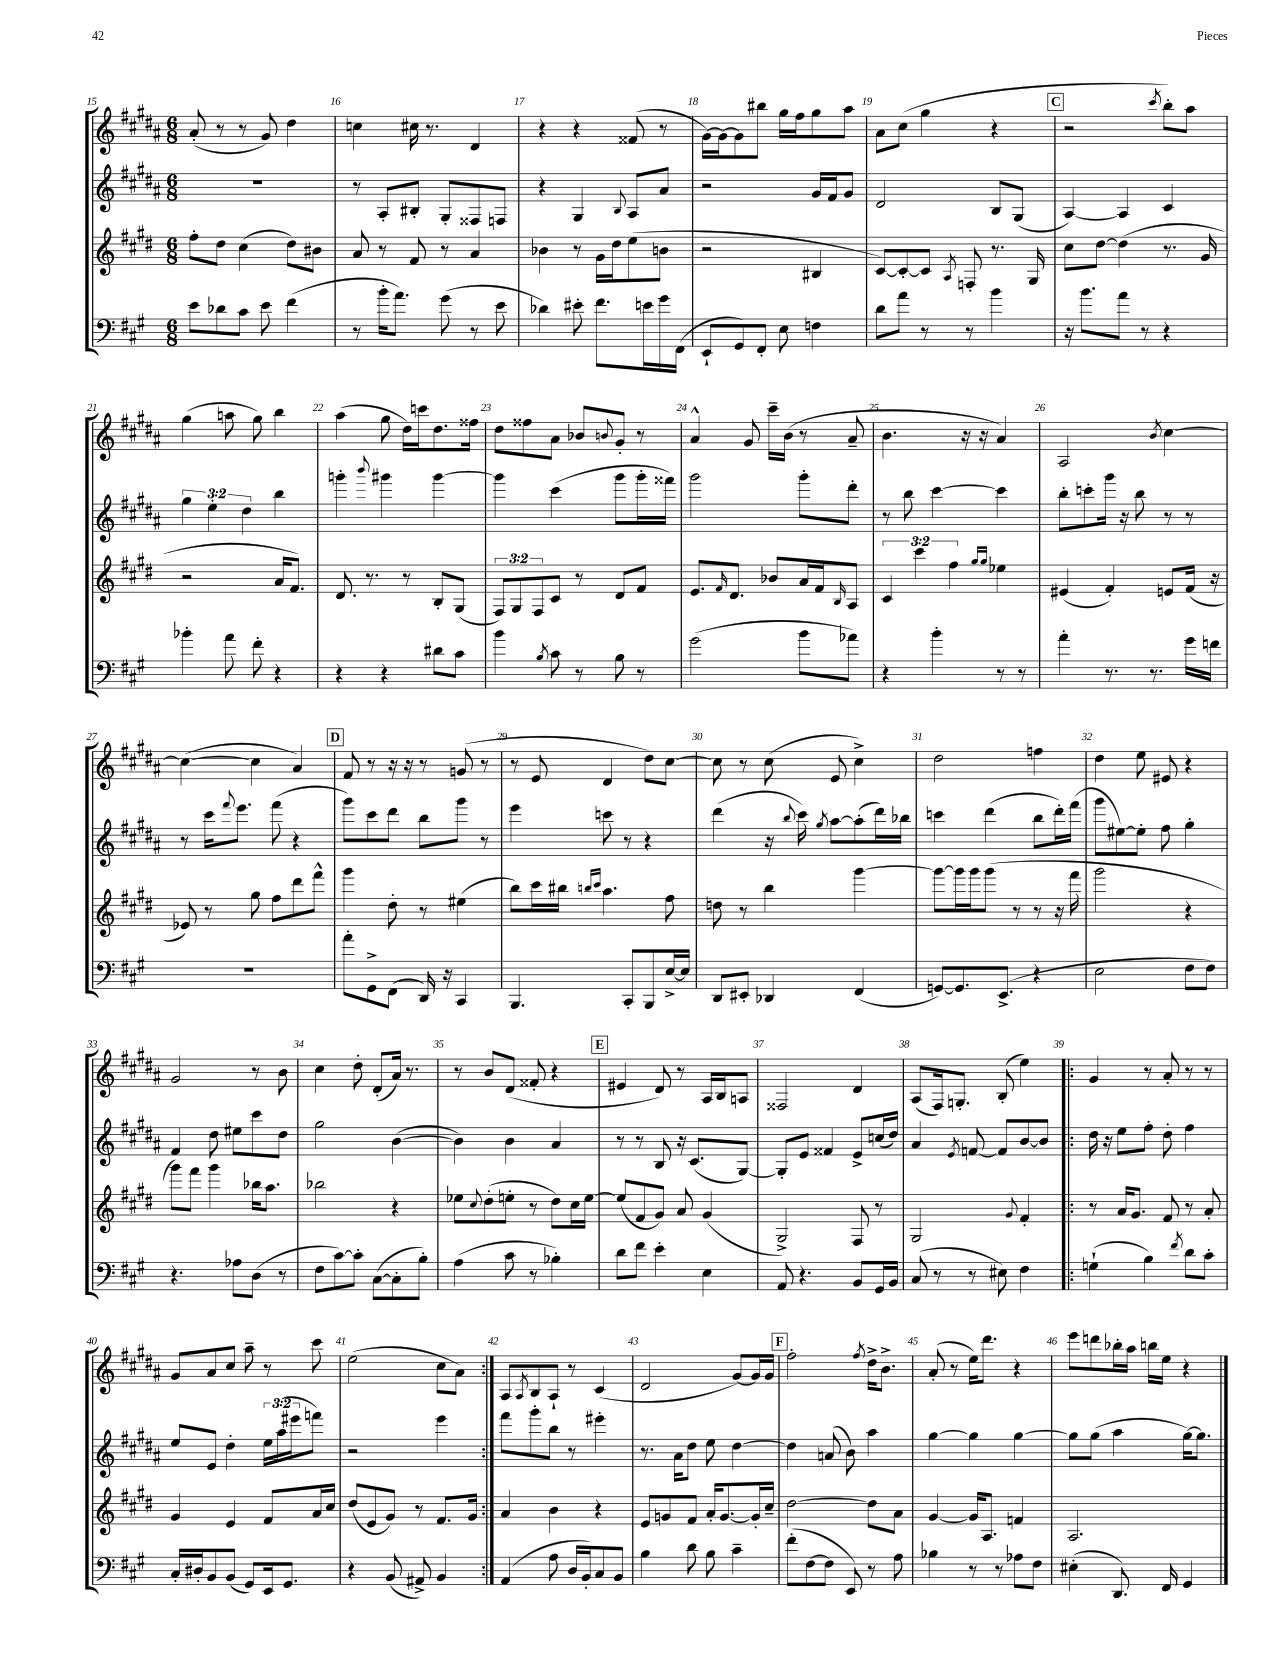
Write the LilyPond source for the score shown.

<<
\new StaffGroup <<
\new Staff = "s0" {
    \clef treble \key b \major \numericTimeSignature \time 6/8
    ais'8-.( r8 r8 gis'8) dis''4 |
    c''4 cis''16 r8. dis'4 |
    r4 r4 fisis'8( r8 |
    gis'16~) gis'16~ gis'8 bis''8 gis''16 fis''16 gis''8 ais''8 |
    ais'8 cis''8( gis''4 r4 |
    \mark \markup { \box "C" } r2 \acciaccatura { cis'''8 } b''8-.) ais''8 |
    gis''4( a''8 gis''8) b''4 |
    ais''4( gis''8 dis''16) c'''16 dis''8. fisis''16 |
    dis''8 fisis''8 ais'8 bes'8 \appoggiatura { b'8 } gis'8-. r8 |
    ais'4-^ gis'8 cis'''16-- b'16( r8 ais'8-- |
    b'4. r16 r16 ais'4) |
    ais2 \acciaccatura { b'8 } cis''4~ |
    cis''4~( cis''4 ais'4) |
    \mark \markup { \box "D" } fis'8 r8 r16 r16 r8 g'8( r8 |
    r8 e'8 dis'4 dis''8) cis''8~ |
    cis''8 r8 cis''8( e'8 cis''4->) |
    dis''2 f''4 |
    dis''4 e''8 eis'8 r4 |
    gis'2 r8 b'8 |
    cis''4 dis''8-. dis'8-.( ais'16) r8. |
    r8 b'8 dis'8( fisis'8-. r4 |
    \mark \markup { \box "E" } eis'4 dis'8) r8 ais16 b16 a8 |
    fisis2 dis'4 |
    ais8( fis16) g8.-. b8-.( e''4) |
    \repeat volta 2 { gis'4 r8 ais'8-. r8 r8 |
    gis'8 ais'8 cis''8 ais''8-- r8 cis'''8 |
    e''2( cis''8 ais'8) | }
    ais8 \acciaccatura { ais8 } b8 ais8-! r8 cis'4( |
    dis'2 gis'8~) gis'16 gis'16 |
    \mark \markup { \box "F" } fis''2-. \acciaccatura { fis''8 } dis''16-> b'8.-> |
    ais'8-.( r8 e''16) dis'''8. r4 |
    e'''8 d'''8 bes''16-. ais''16 b''16 e''16 r4 \bar "|." |
}
\new Staff = "s1" {
    \clef treble \key b \major \numericTimeSignature \time 6/8 \override Staff.TupletNumber.text = #tuplet-number::calc-fraction-text
    R2. |
    r8 ais8-. bis8-. gis8-. fisis8 f8 |
    r4 gis4 \appoggiatura { b8 } ais8 ais'8 |
    r2 gis'16 fis'16 gis'8 |
    dis'2 b8 gis8( |
    \mark \markup { \box "C" } ais4~) ais4 cis'4 |
    \tuplet 3/2 { gis''4 e''4-. dis''4 } b''4 |
    g'''4-. \appoggiatura { b'''8 } gis'''4 gis'''4~ |
    gis'''4 cis'''4( gis'''8 gis'''16-. fisis'''16) |
    gis'''2 gis'''8-. dis'''8-. |
    r8 b''8 cis'''4~ cis'''4 |
    b''8-. c'''8-. gis'''16 r16 b''8 r8 r8 |
    r8 cis'''16 \appoggiatura { fis'''8 } e'''8. fis'''8( r4 |
    \mark \markup { \box "D" } gis'''8) cis'''8 dis'''8 b''8 gis'''8 r8 |
    e'''4 c'''8 r8 r4 |
    dis'''4( r16 \appoggiatura { b''8 } cis'''16) \acciaccatura { gis''8 } ais''8~ ais''8-.( dis'''16) bes''16 |
    c'''4 dis'''4( b''8 dis'''16-.) fis'''16( |
    gis'''8 eis''8~) eis''8-. fis''8 gis''4-. |
    fis'4 dis''8 eis''8 cis'''8 dis''8 |
    gis''2 b'4~( |
    b'4) b'4 ais'4 |
    \mark \markup { \box "E" } r8 r8 b8 r16 cis'8.( gis8~) |
    gis8-. e'8 fisis'4 e'8-> c''16( dis''16) |
    ais'4 \acciaccatura { e'8 } f'8~ f'8 b'8~ b'8 |
    \repeat volta 2 { dis''16 r16 e''8 fis''8-. dis''8-. fis''4 |
    e''8 e'8 dis''4-. \tuplet 3/2 { e''16 ais''16( eis'''16 } f'''8) |
    r2 e'''4 | }
    fis'''8 gis'''8-. b''8 r8 eis'''4-. |
    r8. ais'16 dis''8 e''8 dis''4~ |
    \mark \markup { \box "F" } dis''4 a'8( b'8) ais''4 |
    gis''4~ gis''4 gis''4~ |
    gis''8 gis''8( ais''4 gis''16~) gis''8. \bar "|." |
}
\new Staff = "s2" {
    \clef treble \key e \major \numericTimeSignature \time 6/8 \override Staff.TupletNumber.text = #tuplet-number::calc-fraction-text
    fis''8-. dis''8 cis''4( dis''8) bis'8 |
    a'8 r8 fis'8 r8 a'4 |
    bes'4 r8 gis'16 dis''16 e''8( b'8 |
    r2 bis4 |
    cis'8~) cis'8~-. cis'8 \acciaccatura { a8 } f8-. r8. gis16 |
    \mark \markup { \box "C" } cis''8 dis''8~ dis''4( r8. gis'16 |
    r2 a'16 fis'8.) |
    dis'8. r8. r8 b8-. gis8( |
    \tuplet 3/2 { fis8) gis8 fis8 } cis'8 r8 dis'8 fis'8 |
    e'8. \grace { fis'16 } dis'8. bes'8 a'16 fis'16 \grace { b16 } a8 |
    \tuplet 3/2 { cis'4 cis'''4 fis''4 } \grace { gis''16 gis''16 } ees''4 |
    eis'4( fis'4-.) e'8 fis'16( r16 |
    ees'8) r8 gis''8 fis''8 dis'''8 fis'''8-^ |
    \mark \markup { \box "D" } gis'''4 dis''8-. r8 eis''4( |
    b''8) cis'''16 bis''16 \grace { b''16 cis'''16 } a''4. fis''8 |
    d''8 r8 b''4 gis'''4~ |
    gis'''8~ gis'''16 gis'''16 gis'''8( r8 r8 r16 fis'''16 |
    gis'''2 r4 |
    gis'''8) fis'''8 gis'''4 bes''16 a''8. |
    bes''2 r4 |
    ees''8 \appoggiatura { cis''8 } dis''8-.( e''8-. r8 dis''8) cis''16 e''16~ |
    \mark \markup { \box "E" } e''8( fis'8 gis'8) a'8 gis'4( |
    gis2->) fis8 r8 |
    gis2 \appoggiatura { gis'8 } fis'4-. |
    \repeat volta 2 { r8 a'16 gis'8. fis'8 r8 a'8-. |
    gis'4 e'4 fis'8 a'16 cis''16 |
    dis''8( e'8 gis'8) r8 fis'8. gis'16 | }
    a'4 b'4 r4 |
    e'8 g'8 fis'8 a'16-. g'8.~ g'16-. cis''16-- |
    \mark \markup { \box "F" } dis''2~ dis''8 a'8 |
    gis'4~ gis'16 a8. f'4 |
    a2. \bar "|." |
}
\new Staff = "s3" {
    \clef bass \key a \major \numericTimeSignature \time 6/8
    e'8 des'8 cis'8 e'8 fis'4( |
    r8 b'16-. a'8.) gis'8( r8 e'8 |
    des'4) eis'8-. fis'8. e'16 gis'16 fis,16( |
    e,8-! gis,8) fis,8-. e8 f4 |
    d'8 a'8 r8 r8 b'4 |
    \mark \markup { \box "C" } r16 b'8. a'8 r8 r4 |
    bes'4-. a'8 fis'8-. r4 |
    r4 r4 dis'8 cis'8 |
    b'4 \acciaccatura { b8 } cis'8 r8 b8 r8 |
    gis'2( b'8 aes'8) |
    r4 b'4-. r8 r8 |
    a'4-. r8. r8. gis'16 f'16 |
    R2. |
    \mark \markup { \box "D" } a'8-. gis,8-> fis,8( d,16) r16 cis,4 |
    b,,4. cis,8-. b,,8 e16~-> e16 |
    d,8 eis,8-. des,4 fis,4( |
    g,8~) g,8. e,8.->( r4 |
    e2 fis8 fis8) |
    r4. aes8 d8( r8 |
    fis8 cis'8~) cis'8-. cis8~( cis8-. b8-.) |
    a4( cis'8 r8 bes4-.) |
    \mark \markup { \box "E" } d'8 fis'8 e'4-. e4 |
    a,8 r4. b,8 gis,16 b,16 |
    cis8( r8 r8 eis8) fis4 |
    \repeat volta 2 { g4-!( b4) \acciaccatura { fis'8 } d'8 cis'8-. |
    cis16-. dis16-. b,8 b,8( gis,8) e,16 gis,8. |
    r4 b,8( ais,8->) b,4 | }
    a,4( a8 d16 b,16-.) cis8 b,8 |
    b4 d'8 b8 cis'4-- |
    \mark \markup { \box "F" } fis'8-.( fis8~ fis8 e,8) r8 a8 |
    bes4 r8 r8 aes8 fis8 |
    eis4-.( d,8.) fis,16 gis,4 \bar "|." |
}
>>
>>
\layout { \context { \Score currentBarNumber = #15 \override BarNumber.break-visibility = ##(#f #t #t) barNumberVisibility = #all-bar-numbers-visible } }
